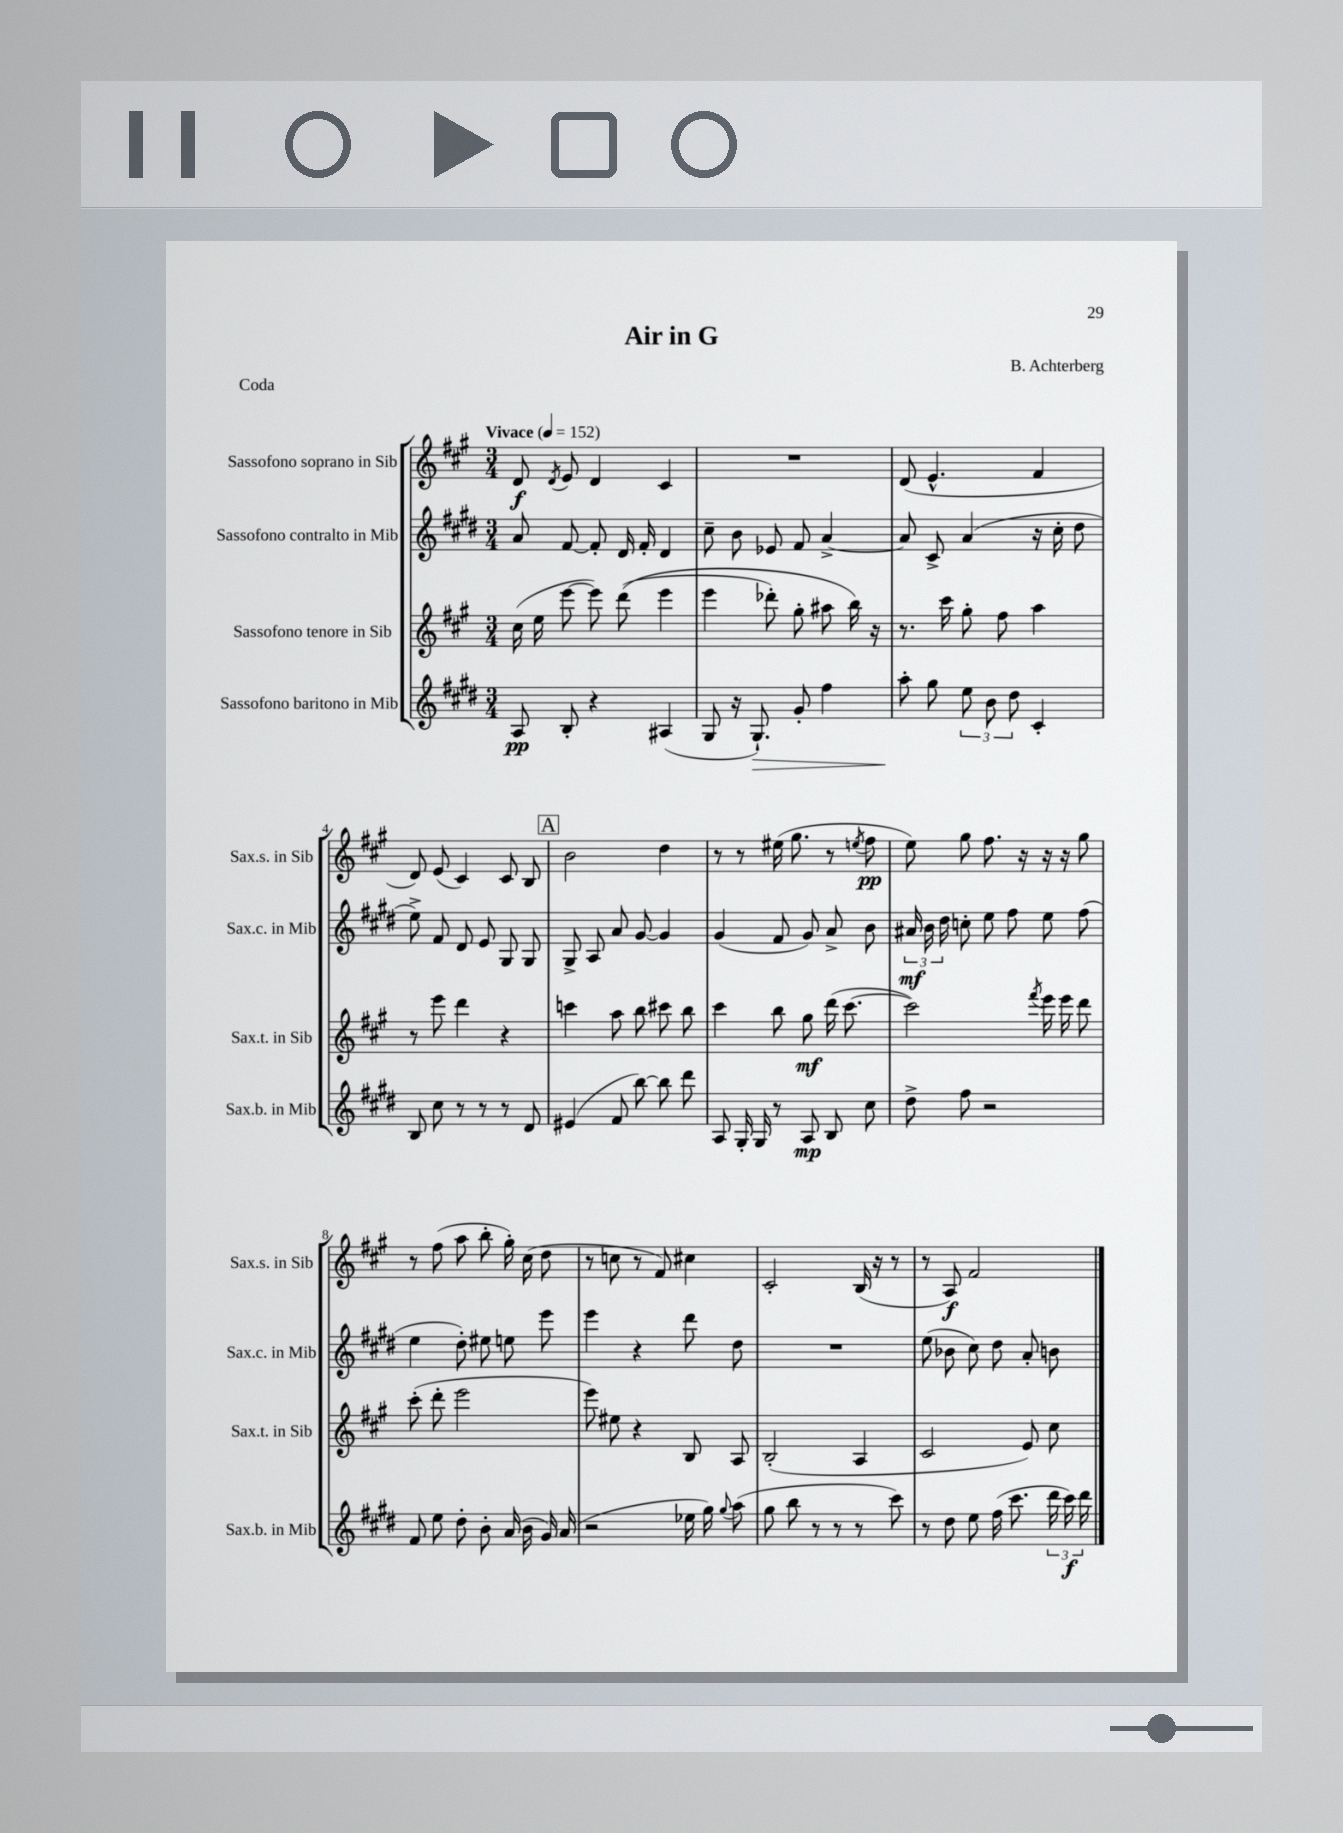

**kern	**dynam	**kern	**dynam	**kern	**dynam	**kern	**dynam
*part4	*part4	*part3	*part3	*part2	*part2	*part1	*part1
*staff4	*staff4	*staff3	*staff3	*staff2	*staff2	*staff1	*staff1
*I"Sassofono baritono in Mib	*	*I"Sassofono tenore in Sib	*	*I"Sassofono contralto in Mib	*	*I"Sassofono soprano in Sib	*
*I'Sax.b. in Mib	*	*I'Sax.t. in Sib	*	*I'Sax.c. in Mib	*	*I'Sax.s. in Sib	*
*clefG2	*	*clefG2	*	*clefG2	*	*clefG2	*
*k[f#c#g#d#]	*	*k[f#c#g#]	*	*k[f#c#g#d#]	*	*k[f#c#g#]	*
*M3/4	*	*M3/4	*	*M3/4	*	*M3/4	*
*MM152	*	*MM152	*	*MM152	*	*MM152	*
=1	=1	=1	=1	=1	=1	=1	=1
!	!	!	!	!	!	!LO:TX:a:B:t=Vivace	!
8A/	pp	(16cc#\	.	8a/	.	8d/	f
.	.	16ee\	.	.	.	.	.
.	.	.	.	.	.	8qd/	.
8B'/	.	[8eee\	.	[8f#/	.	8e/	.
4r	.	8eee\])	.	8f#'/]	.	4d/	.
.	.	((8ddd\	.	16d#/	.	.	.
.	.	.	.	16f#'/	.	.	.
(4A#X/	.	4eee\	.	4d#/	.	4c#/	.
=2	=2	=2	=2	=2	=2	=2	=2
8G#/	.	4eee\	.	8cc#~\	.	2.r	.
16r	.	.	.	8b\	.	.	.
!	!LO:HP:b	!	!	!	!	!	!
8.G#`/)	>	.	.	.	.	.	.
.	.	8ddd-X'\)	.	8e-X/	.	.	.
8g#'/	.	8gg#'\	.	8f#/	.	.	.
4ff#\	.	8aa#X\	.	[4a^/	.	.	.
.	.	16bb\)	.	.	.	.	.
.	.	16r	.	.	.	.	.
=3	=3	=3	=3	=3	=3	=3	=3
8aa'\	.	8.r	.	8a/]	.	(8d/	.
8gg#\	]	.	.	8c#^/	.	4.e^^/	.
.	.	16ccc#\	.	.	.	.	.
12ee\	.	8gg#'\	.	(4a/	.	.	.
12b\	.	.	.	.	.	.	.
.	.	8ff#\	.	.	.	.	.
12dd#\	.	.	.	.	.	.	.
4c#'/	.	4aa\	.	16r	.	4f#/	.
.	.	.	.	16cc#'\	.	.	.
.	.	.	.	8dd#\	.	.	.
!!LO:LB:g=z
=4	=4	=4	=4	=4	=4	=4	=4
8B/	.	8r	.	8ee^\)	.	8d/)	.
8cc#\	.	8eee\	.	8f#/	.	(8e/	.
8r	.	4ddd\	.	8d#/	.	4c#/)	.
8r	.	.	.	8e/	.	.	.
8r	.	4r	.	8G#/	.	8c#/	.
8d#/	.	.	.	8G#/	.	8B/	.
!!LO:REH:place=s1:t=A
=5	=5	=5	=5	=5	=5	=5	=5
(4e#X/	.	4cccn\	.	8G#^/	.	2b\	.
.	.	.	.	8A/	.	.	.
8f#/	.	8aa\	.	8a/	.	.	.
[8bb\)	.	8bb\	.	[8g#/	.	.	.
8bb\]	.	8ccc#X\	.	4g#/]	.	4dd\	.
8ddd#\	.	8bb\	.	.	.	.	.
=6	=6	=6	=6	=6	=6	=6	=6
8A/	.	4ccc#\	.	(4g#/	.	8r	.
16G#'/	.	.	.	.	.	8r	.
16G#/	.	.	.	.	.	.	.
8r	.	8bb\	.	8f#/	.	(16ee#X\	.
.	.	.	.	.	.	8.gg#\	.
8A/	mp	8gg#\	mf	8g#/)	.	.	.
8B/	.	(16ddd\	.	8a^/	.	8r	.
.	.	[8.ccc#\	.	.	.	.	.
.	.	.	.	.	.	8qeen/	.
8cc#\	.	.	.	8b\	.	8ff#\	pp
=7	=7	=7	=7	=7	=7	=7	=7
8dd#^\	.	2ccc#\])	.	24a#X/	mf	8ee\)	.
.	.	.	.	24b\	.	.	.
.	.	.	.	24dd#\	.	.	.
8ff#\	.	.	.	8ccn'\	.	8gg#\	.
2r	.	.	.	8ee\	.	8.ff#\	.
.	.	.	.	8ff#\	.	.	.
.	.	.	.	.	.	16r	.
.	.	8qfff#/	.	.	.	.	.
.	.	16eee\	.	8ee\	.	16r	.
.	.	16eee\	.	.	.	16r	.
.	.	8ddd\	.	(8ff#\	.	8gg#\	.
!!LO:LB:g=z
=8	=8	=8	=8	=8	=8	=8	=8
8f#/	.	(8ccc#'\	.	4ee\	.	8r	.
8ee\	.	8ddd'\	.	.	.	(8ff#\	.
8dd#'\	.	2eee\	.	8dd#'\)	.	8aa\	.
8b'\	.	.	.	8ee#X\	.	8bb'\	.
(16a/	.	.	.	8een\	.	16gg#'\)	.
16b\	.	.	.	.	.	(16cc#\	.
16g#/)	.	.	.	8eee\	.	8dd\	.
(16a/	.	.	.	.	.	.	.
=9	=9	=9	=9	=9	=9	=9	=9
2r	.	8eee\)	.	4eee\	.	8r	.
.	.	8ee#X\	.	.	.	8ccn\	.
.	.	4r	.	4r	.	8r	.
.	.	.	.	.	.	8f#/)	.
16ee-X\	.	8B/	.	8ddd#\	.	4cc#X\	.
16gg#\)	.	.	.	.	.	.	.
8qqgg#/	.	.	.	.	.	.	.
(8aa\	.	8A/	.	8dd#\	.	.	.
=10	=10	=10	=10	=10	=10	=10	=10
8gg#\	.	(2B'/	.	2.r	.	2c#'/	.
8bb\	.	.	.	.	.	.	.
8r	.	.	.	.	.	.	.
8r	.	.	.	.	.	.	.
8r	.	4A/	.	.	.	(16B/	.
.	.	.	.	.	.	16r	.
8ccc#\)	.	.	.	.	.	8r	.
=11	=11	=11	=11	=11	=11	=11	=11
8r	.	2c#/	.	(8ee\	.	8r	.
8dd#\	.	.	.	8b-X\	.	8A/)	f
8ee\	.	.	.	8cc#\)	.	2f#/	.
(16ff#\	.	.	.	8dd#\	.	.	.
8.ccc#\	.	.	.	.	.	.	.
.	.	8e/)	.	8a'/	.	.	.
24ddd#\	.	8cc#\	.	8bn\	.	.	.
24ccc#\)	f	.	.	.	.	.	.
24ddd#\	.	.	.	.	.	.	.
==	==	==	==	==	==	==	==
*-	*-	*-	*-	*-	*-	*-	*-
